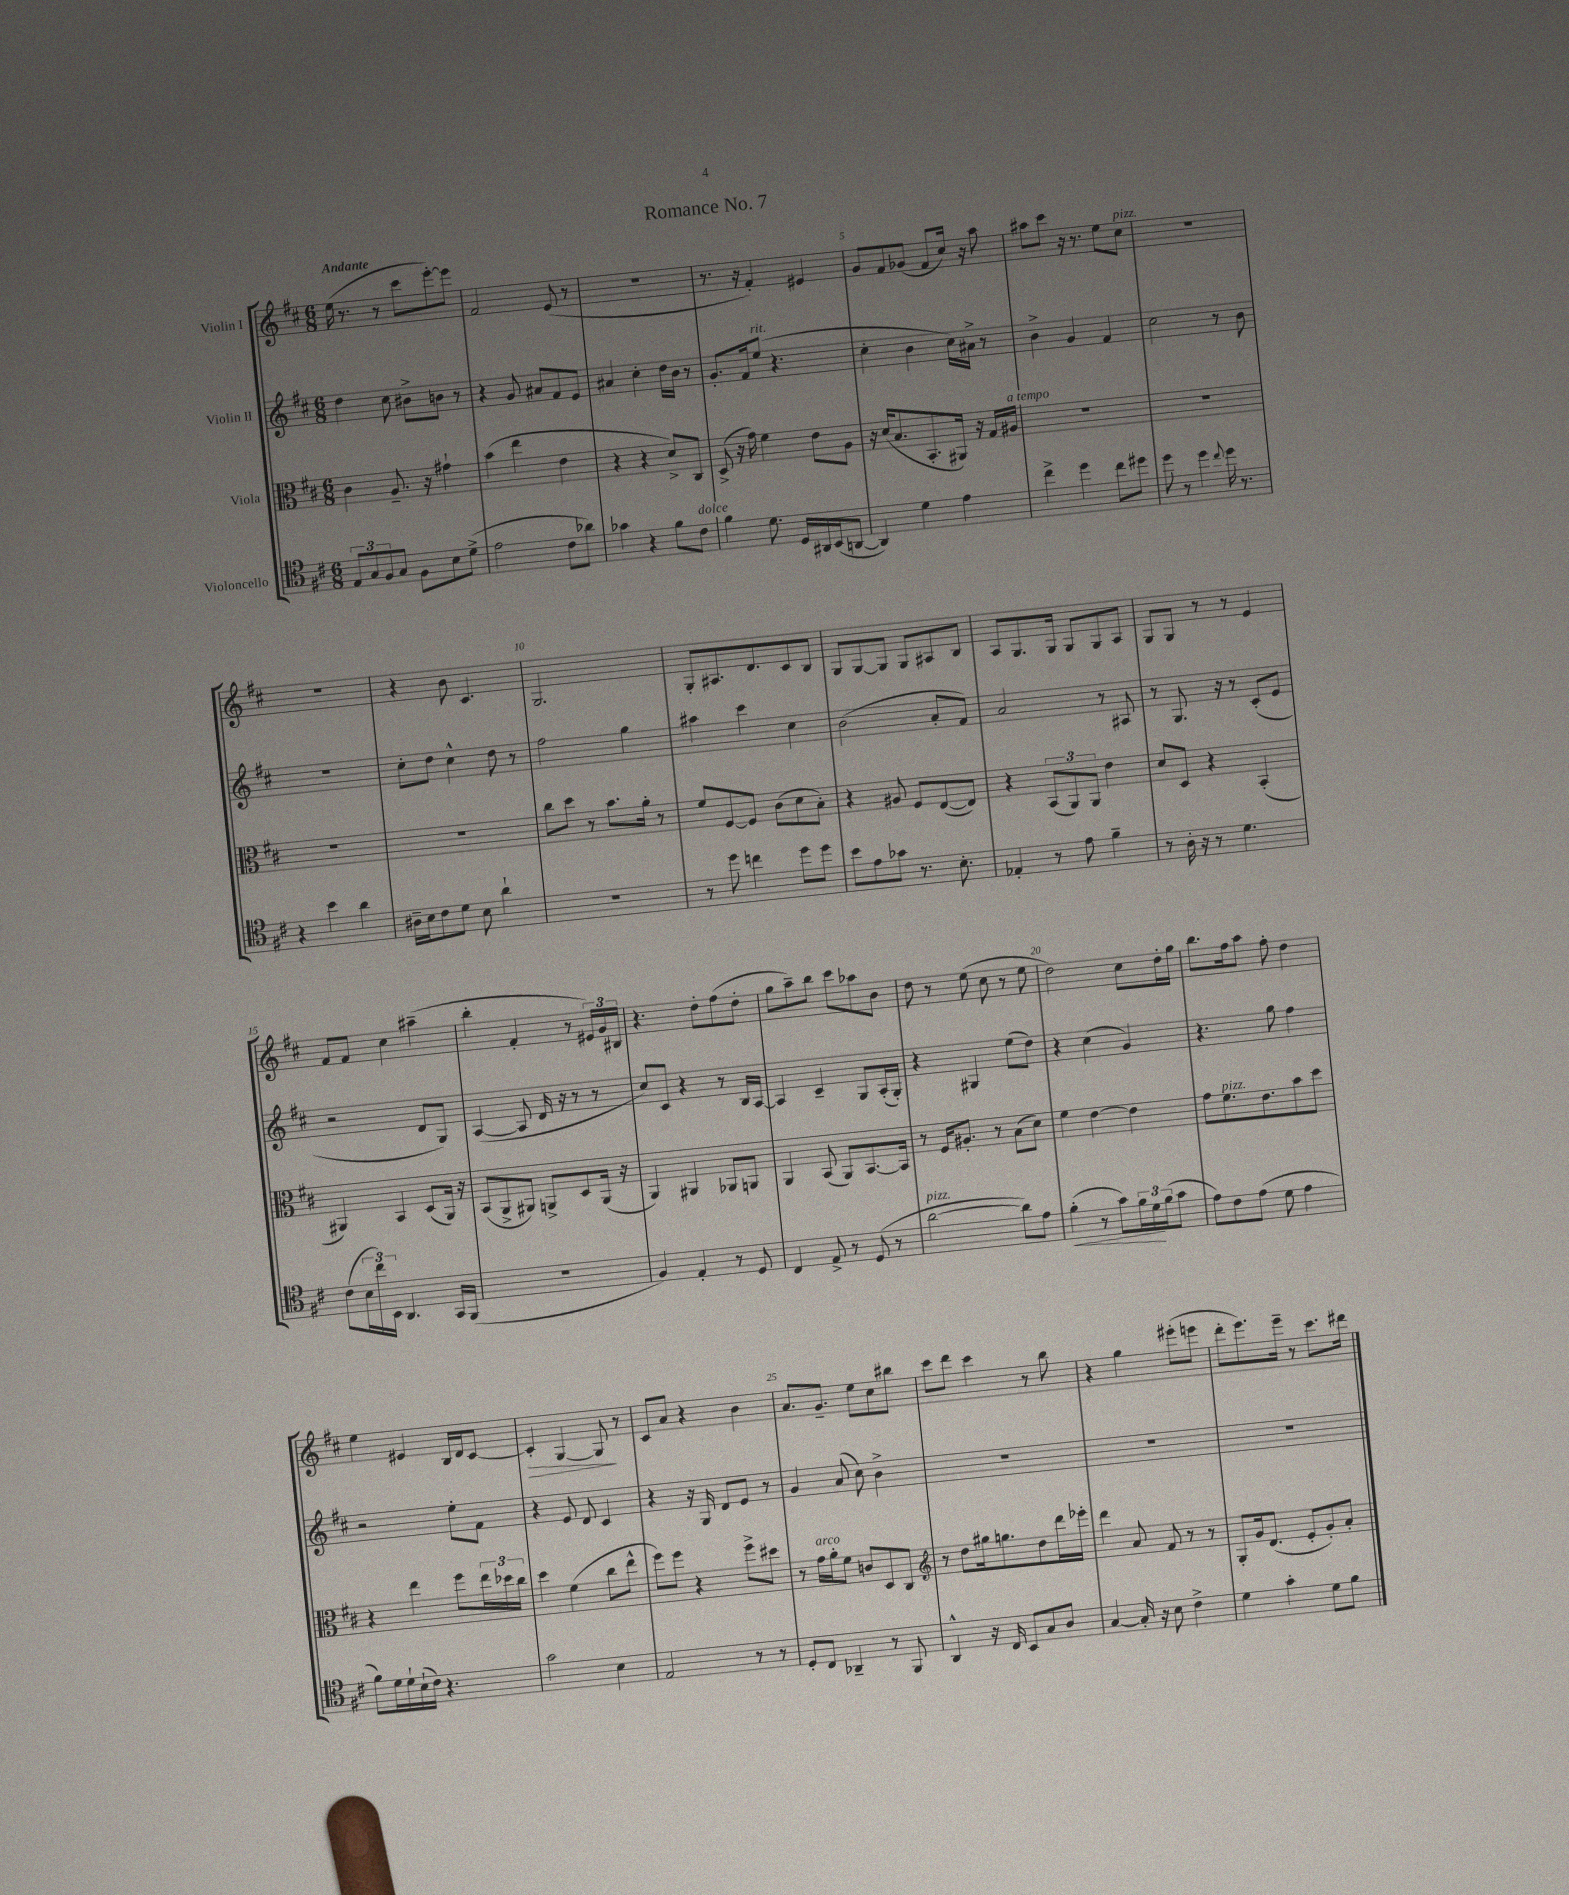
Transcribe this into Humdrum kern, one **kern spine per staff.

**kern	**kern	**kern	**kern
*staff4	*staff3	*staff2	*staff1
*clefC4	*clefC3	*clefG2	*clefG2
*k[f#c#]	*k[f#c#]	*k[f#c#]	*k[f#c#]
*M6/8	*M6/8	*M6/8	*M6/8
12E	4c#	4dd	(16ee
.	.	.	8.r
12G	.	.	.
12F#	.	.	.
8G	8.A~	8cc#	8r
8F#	.	8b#^	8ccc#
.	16r	.	.
8B	4g#`	8b	[8eee')
(8d^	.	8r	8eee]
=	=	=	=
2e	(4b	4r	2f#
.	4ee	8g	.
.	.	8a#	.
8c#	4e	8f#	(8e
8a-)	.	8e	8r
=	=	=	=
4g-	4r	4a#	2.r
4r	4r	4cc#'	.
8f#	8d^)	16dd	.
.	.	16b	.
8c#	8C#	8r	.
=	=	=	=
4f#	(8D^	8.g'	8.r
.	16r	.	.
.	16g)	16f#	16r
8.d	4f#	(8ee	4f#')
.	.	4.r	.
16D	.	.	.
16AA#	8e	.	4e#
(16BB	.	.	.
[8AA	8A	.	.
=	=	=	=
4AA])	16r	4cc#'	8g
.	(16d	.	.
.	8.B	.	8f#
4d	.	4b	(8g-
.	8.BB'	.	.
.	.	.	8f#
4e	16AA#)	16cc#)	16cc#)
.	16r	16a#^	16r
.	16G	8r	8aa
.	16A#	.	.
=	=	=	=
4cc#^	2.r	4b^	8aa#
.	.	.	8ccc#
4dd	.	4g	16r
.	.	.	8.r
8cc#	.	4f#	8ee
8dd#	.	.	8cc#
=	=	=	=
8dd	2.r	2cc#	2.r
8r	.	.	.
4dd	.	.	.
8qqcc#	.	.	.
16dd	.	8r	.
8.r	.	.	.
.	.	8b	.
=	=	=	=
4r	2.r	2.r	2.r
4b	.	.	.
4a	.	.	.
=	=	=	=
16A#~	2.r	8cc#'	4r
16B	.	.	.
8c#	.	8dd	.
8d	.	4cc#^^	8b
8B	.	.	4.c#
4a`	.	8dd	.
.	.	8r	.
=	=	=	=
2.r	8cc#	2ff#	2.G
.	8dd	.	.
.	8r	.	.
.	8.b	.	.
.	.	4gg	.
.	16a'	.	.
.	8r	.	.
=	=	=	=
8r	8f#	4aa#	8G'
8dd	[8F#	.	8.A#
4cc	8F#]	4ccc#	.
.	.	.	8.d
.	(8c#	.	.
8dd	8d	4cc#	8c#
8dd	8B')	.	8B
=	=	=	=
8b	4r	(2b	8G
8e	.	.	[8G
8g-	8A#	.	8G]
8.r	8F#	.	8G
.	([8E	8a'	8A#
8.B'	.	.	.
.	8E])	8f#)	8B
=	=	=	=
4E-'	4r	2a	8A
.	.	.	8.G
8r	(12BB	.	.
.	.	.	16G
.	12AA)	.	.
8e	.	.	8G
.	12AA	.	.
4f#~	4e	8r	8G
.	.	8A#	8A
=	=	=	=
8r	8d	8r	8G
16A'	8D	8.G	8G
16r	.	.	.
8r	4r	.	8r
.	.	16r	.
4.d	.	8r	8r
.	(4BB'	(8c#'	4e
.	.	8e	.
=	=	=	=
(8c#	4AA#)	2r	8f#
24B	.	.	8f#
24cc#)	.	.	.
24BB	.	.	.
4.AA	4BB	.	4cc#
.	(8D	8d	(4aa#~
16GG	16AA#)	8G)	.
(16FF#	16r	.	.
=	=	=	=
2.r	(8BB	([4A	4bb'
.	8AA^	.	.
.	8AA#)	8A]	4f#'
.	8AA^	16d	.
.	.	16r	.
.	8D	8r	8r
.	(16AA	8r	24e#)
.	.	.	24g
.	16r	.	.
.	.	.	24B#
=	=	=	=
4F#)	4AA)	8cc#)	4.r
.	.	8c#	.
4E'	4AA#	4r	.
.	.	.	8dd'
8r	8AA-	8r	(8ff#
8D	8AA	16B	8dd'
.	.	[16A	.
=	=	=	=
4C#	4AA	4A]	8gg
.	.	.	8aa~)
8E^	(8BB	4c#~	8bb
8r	8AA)	.	8ccc#
(8D	[8.BB	8G	8aa-
8r	.	(16A'	8b
.	16BB]	16G')	.
=	=	=	=
[2a	8r	4r	8dd
.	16F#	.	8r
.	8.A#'	.	.
.	.	4G#	(8ee
.	8r	.	8cc#
8a])	(8B	(8ee	8r
8e	8d)	8dd)	8ee
=	=	=	=
(4f#'	4f#	4r	2dd)
8r	[4e	(4cc#	.
8g)	.	.	.
24f#	4e]	4g)	8cc#
24d	.	.	.
(24f#	.	.	.
8g	.	.	16dd'
.	.	.	16gg
=	=	=	=
8e)	8g	4.r	8.bb
8c#	8.f#	.	.
.	.	.	16ff#
(8e	.	.	8aa
.	8.e	.	.
8d	.	8gg	8ff#'
4e	8b	4ff#	4dd
.	8dd	.	.
=	=	=	=
8f#)	4r	2r	4ee
16d	.	.	.
16d`	.	.	.
(16B`	4ee	.	4e#
16c#)	.	.	.
4.r	.	.	.
.	8ff#	8ee'	16B
.	.	.	16d
.	24ee	8f#	[8c#
.	24dd-	.	.
.	24cc#	.	.
=	=	=	=
2g	4dd	4r	4c#']
.	(4f#	8e	[4G
.	.	8d	.
4B	8cc#	4c#	8G]
.	8ee^^	.	8r
=	=	=	=
2E	8ff#)	4r	8c#
.	8ff#	.	8a
.	4r	16r	4r
.	.	16G	.
.	.	8d	.
8r	8ff#^	8e	4b
8r	8dd#	8r	.
=	=	=	=
8D'	8r	4g	8.a
8C#	16g	.	.
.	16a'	.	8.g~
4AA-~	8f#	(8a	.
.	8c	8cc#)	8ee
8r	8D	4b^	8cc#
8FF#	8C#	.	8bb#
=	=	=	=
*	*clefG2	*	*
4AA^^	8r	2.r	8ccc#
.	8dd	.	8ddd
16r	16gg#	.	4ccc#
16C#	8.gg	.	.
8BB	.	.	.
8G	8dd	.	8r
8A	16ddd	.	8bb
.	16eee-'	.	.
=	=	=	=
[4G	4ddd	2.r	4r
16G']	8a	.	4gg
16r	.	.	.
8B	8f#	.	.
4c#^	8r	.	(8eee#'
.	8r	.	8eee
=	=	=	=
4d	8G'	2.r	8ddd'
.	16g	.	8.eee)
.	(8.d	.	.
4g'	.	.	.
.	.	.	16eee~
.	8e'	.	8r
8d	8g')	.	8.ccc#
8f#	8a'	.	.
.	.	.	16ddd#
==	==	==	==
*-	*-	*-	*-
